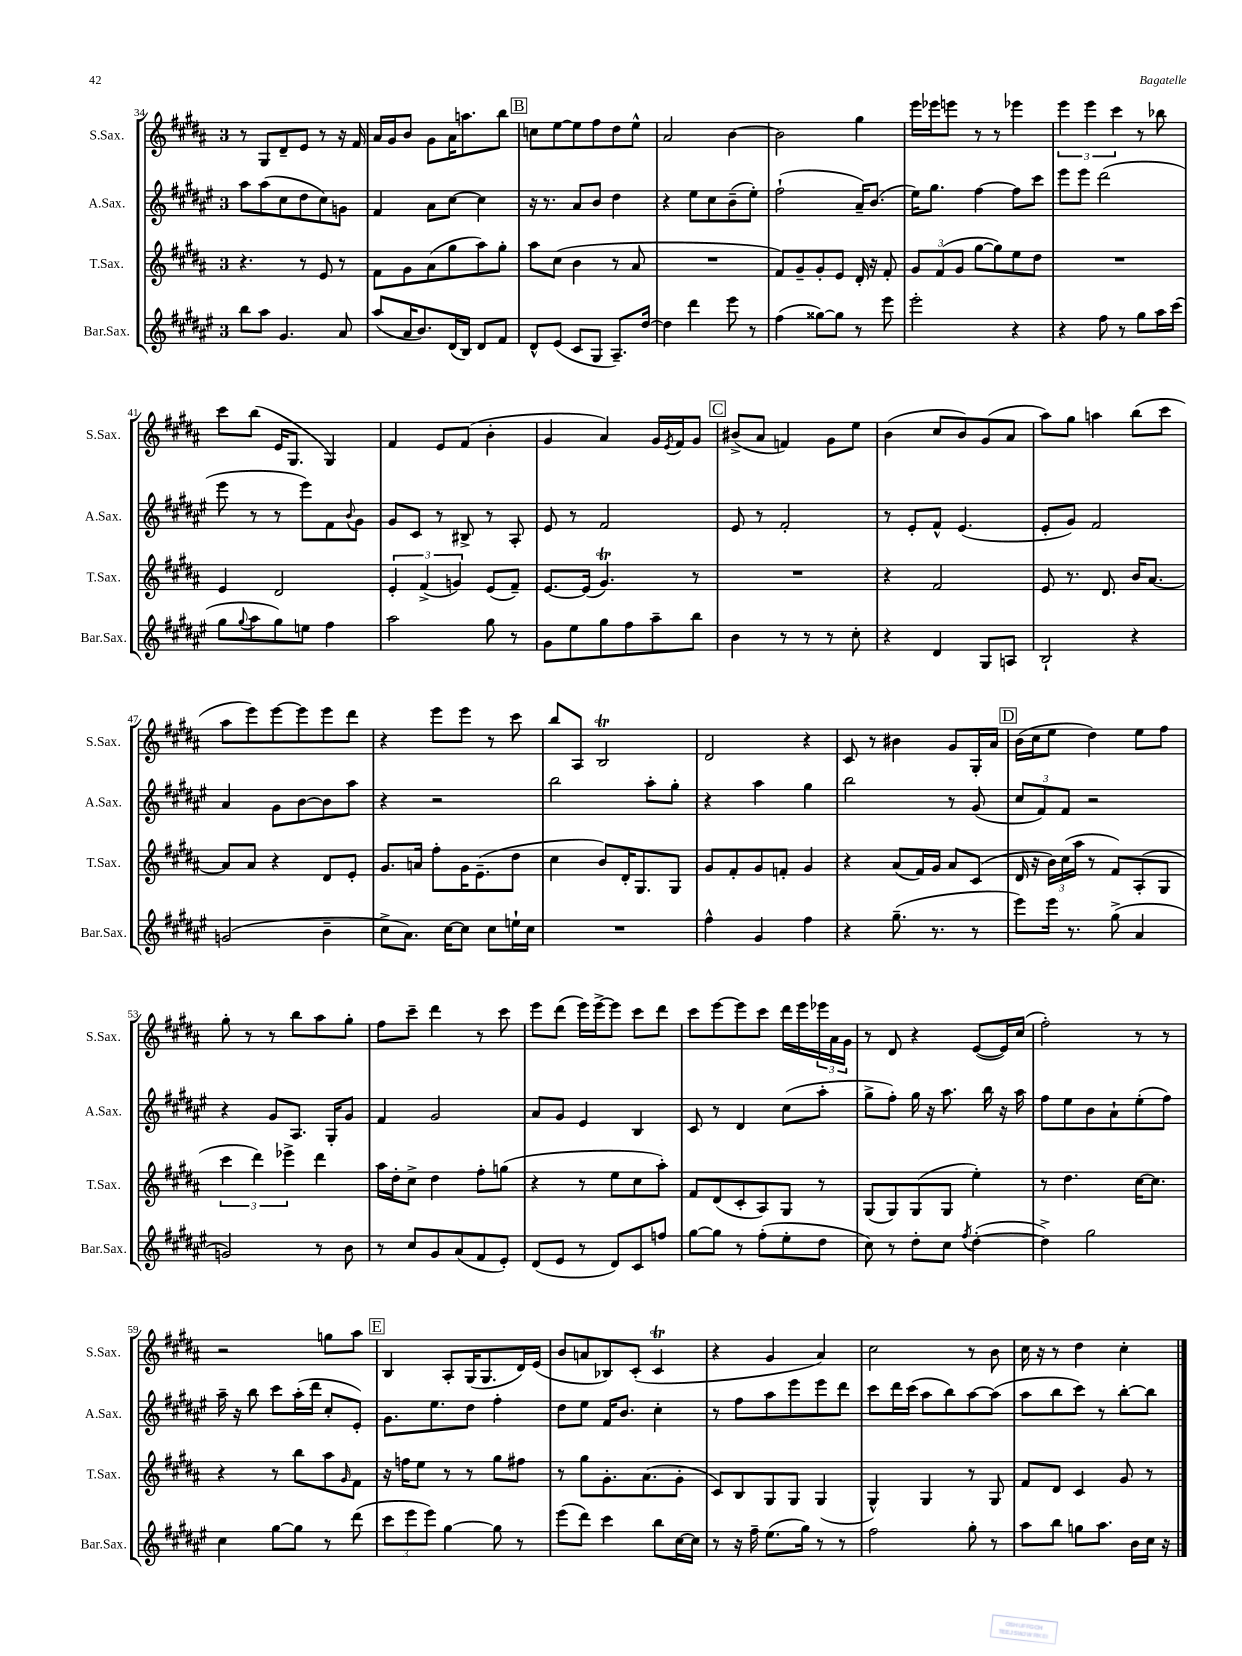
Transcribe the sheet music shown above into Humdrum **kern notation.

**kern	**kern	**kern	**kern
*part4	*part3	*part2	*part1
*staff4	*staff3	*staff2	*staff1
*I"Bar.Sax.	*I"T.Sax.	*I"A.Sax.	*I"S.Sax.
*I'Bar.Sax.	*I'T.Sax.	*I'A.Sax.	*I'S.Sax.
*clefG2	*clefG2	*clefG2	*clefG2
*k[f#c#g#d#a#e#]	*k[f#c#g#d#a#]	*k[f#c#g#d#a#e#]	*k[f#c#g#d#a#]
*M3/4	*M3/4	*M3/4	*M3/4
=34	=34	=34	=34
8bb\L	4.r	8aa#\L	8r
8aa#\J	.	(8aa#\	8G#/L
4.g#/	.	8cc#\	8d#~/
.	8r	8dd#\	8e/J
.	8e/	8cc#\)	8r
8a#/	8r	8gn\J	16r
.	.	.	16f#/
=35	=35	=35	=35
(8aa#/L	8f#\L	4f#/	16a#/LL
.	.	.	16g#/J
16a#/K	8g#\	.	8b/J
8.b/)	.	.	.
.	(8a#\	8a#\L	8g#\L
(16d#/L	8gg#\	[8cc#\J	16a#\K
16B/JJ)	.	.	8.aan\
8d#/L	8aa#\)	4cc#\]	.
8f#/J	8gg#'\J	.	8bb\J
!!LO:REH:place=s1:t=B
=36	=36	=36	=36
8d#^^/L	8aa#\L	16r	8ccn\L
.	.	8.r	.
(8e#/J	(8cc#\J	.	[8ee\
8c#/L	4b\	8a#/L	8ee\]
8G#/J	.	8b/J	8ff#\
8.A#~/L)	8r	4dd#\	8dd#\
.	8a#/	.	8ee^^\J
[16dd#/Jk	.	.	.
=37	=37	=37	=37
4dd#\]	2.r	4r	2a#/
4ddd#\	.	8ee#\L	.
.	.	8cc#\	.
8eee#\	.	(8b~\	[4b\
8r	.	8ee#'\J)	.
=38	=38	=38	=38
(4ff#\	8f#/L)	(2ff#`\	2b\]
.	8g#~/	.	.
[8gg##X\L)	8g#'/	.	.
8gg##\J]	8e/J	.	.
8r	16d#'/	16a#~/KL)	4gg#\
.	16r	(8.b/J	.
8eee#\	8f#'/	.	.
=39	=39	=39	=39
2eee#'\	12g#/L	16ee#\KL)	16eee\LL
.	.	8.gg#\J	16eee-X\J
.	(12f#/	.	.
.	.	.	8eeen\J
.	12g#/J	.	.
.	[8gg#\L	[4ff#\	8r
.	8gg#\])	.	8r
4r	8ee\	8ff#\L]	4eee-X\
.	8dd#\J	8ccc#\J	.
=40	=40	=40	=40
4r	2.r	8eee#\L	6eee\
.	.	8eee#\J	.
.	.	.	6eee\
8ff#\	.	(2ddd#\	.
.	.	.	6ccc#\
8r	.	.	.
8gg#\L	.	.	8r
16aa#\L	.	.	8bb-X\
(16ccc#\JJ	.	.	.
!!LO:LB:g=z
=41	=41	=41	=41
8gg#\L	4e/	8eee#\	8ccc#\L
8qqgg#/	.	.	.
8aa#\	.	8r	(8bb\J
8gg#\)	2d#/	8r	16e/KL
.	.	.	8.G#/J
8een\J	.	8eee#\L)	.
4ff#\	.	8f#\	4G#/)
.	.	8qqb/	.
.	.	8g#\J	.
=42	=42	=42	=42
2aa#\	6e'/	8g#/L	4f#/
.	.	8c#/J	.
.	(6f#^/	.	.
.	.	8r	8e/L
.	6gn/)	.	.
.	.	8B#X^/	(8f#/J
8gg#\	(8e/L	8r	4b'\
8r	8f#~/J)	8A#'/	.
=43	=43	=43	=43
8g#\L	[8.e/L	8e#/	4g#/
8ee#\	.	8r	.
.	(16e/Jk]	.	.
8gg#\	4.g#T/)	2f#/	4a#/)
8ff#\	.	.	.
8aa#~\	.	.	16g#/LL
.	.	.	8qe/
.	.	.	16f#/J
8bb\J	8r	.	8g#/J
!!LO:REH:place=s1:t=C
=44	=44	=44	=44
4b\	2.r	8e#/	(8b#X^/L
.	.	8r	8a#/J
8r	.	2f#'/	4fn/)
8r	.	.	.
8r	.	.	8g#\L
8cc#'\	.	.	8ee\J
=45	=45	=45	=45
4r	4r	8r	(4b\
.	.	8e#'/L	.
4d#/	2f#/	8f#^^/J	8cc#/L
.	.	(4.e#/	8b/)
8G#/L	.	.	(8g#/
8An/J	.	.	8a#/J
=46	=46	=46	=46
2B`/	8e/	8e#'/L	8aa#\L)
.	8.r	8g#/J)	8gg#\J
.	.	2f#/	4aan\
.	8.d#/	.	.
4r	16b/KL	.	(8bb\L
.	[8.a#/J	.	.
.	.	.	8ccc#\J
!!LO:LB:g=z
=47	=47	=47	=47
(2gn/	8a#/L]	4a#/	8aa#\L
.	8a#/J	.	8eee\)
.	4r	8g#\L	[8eee\
.	.	[8b\	8eee\]
4b~\	8d#/L	8b\]	8eee\
.	8e'/J	8aa#\J	8ddd#\J
=48	=48	=48	=48
8cc#^\L	8.g#/L	4r	4r
8.a#\J)	.	.	.
.	16an/Jk	.	.
.	8ff#'\L	2r	8eee\L
[16cc#\KL	.	.	.
8cc#\J]	16g#\K	.	8eee\J
.	(8.e~\	.	.
8cc#\L	.	.	8r
16een`\L	8dd#\J	.	8ccc#\
16cc#\JJ	.	.	.
=49	=49	=49	=49
2.r	4cc#\	2bb\	8bb/L
.	.	.	8A#/J
.	8b/L)	.	2BT/
.	16d#'/K	.	.
.	8.G#/	.	.
.	.	8aa#'\L	.
.	8G#/J	8gg#'\J	.
=50	=50	=50	=50
4ff#^^\	8g#/L	4r	2d#/
.	8f#'/	.	.
4g#/	8g#/	4aa#\	.
.	8fn'/J	.	.
4ff#\	4g#/	4gg#\	4r
=51	=51	=51	=51
4r	4r	2bb\	8c#/
.	.	.	8r
(8.gg#~\	(8a#/L	.	4b#X\
.	16f#/L)	.	.
8.r	16g#/JJ	.	.
.	8a#/L	8r	8g#/L
8r	(8c#/J	(8g#/	16G#'/L
.	.	.	16a#/JJ
!!LO:REH:place=s1:t=D
=52	=52	=52	=52
8eee#\L)	16d#/	12cc#/L	(16b\LL
.	16r	.	16cc#\J
.	.	12f#/)	.
16eee#\Jk	24b\LL)	.	8ee\J
.	(24cc#\	12f#/J	.
8.r	.	.	.
.	24aa#\JJ	.	.
.	8r	2r	4dd#\)
(8gg#^\	8f#/L)	.	.
4a#/	(8A#'/	.	8ee\L
.	8G#/J	.	8ff#\J
!!LO:LB:g=z
=53	=53	=53	=53
2gn/)	6ccc#\	4r	8gg#'\
.	.	.	8r
.	6ddd#\)	.	.
.	.	8g#/L	8r
.	6eee-X^\	.	.
.	.	8.A#/J	8bb\L
8r	4ddd#\	.	8aa#\
.	.	16G#'/KL	.
8b\	.	8g#/J	8gg#'\J
=54	=54	=54	=54
8r	16aa#\LL	4f#/	8ff#\L
.	16dd#'\J	.	.
8cc#/L	8cc#^\J	.	8ccc#~\J
8g#/	4dd#\	2g#/	4ddd#\
(8a#/	.	.	.
8f#/	8ff#'\L	.	8r
8e#'/J)	(8ggn\J	.	8ccc#\
=55	=55	=55	=55
(8d#/L	4r	8a#/L	8eee\L
8e#/J	.	8g#/J	(8ddd#\J
8r	8r	4e#/	16eee\LL)
.	.	.	[16eee^\J
8d#/L)	8ee\L	.	8eee\J]
8c#/	8cc#\	4B/	8ccc#\L
8ffn/J	8aa#'\J)	.	8ddd#\J
=56	=56	=56	=56
[8gg#\L	8f#/L	8c#/	8ccc#\L
8gg#\J]	(8d#/	8r	[8eee\
8r	8c#'/	4d#/	8eee\]
(8ff#'\L	8A#/)	.	8ccc#\J
8ee#'\	8G#/J	(8cc#\L	16ddd#\LL
.	.	.	16eee\
8dd#\J	8r	8aa#'\J	24eee-X\
.	.	.	24a#\
.	.	.	24g#\JJ
=57	=57	=57	=57
8cc#\)	(8G#/L	8gg#^\L	8r
8r	8G#/)	8ff#'\J)	8d#/
8dd#'\L	(8G#/	16gg#\	4r
.	.	16r	.
8cc#\J	8G#/J	8.aa#\	.
8qff#/	.	.	.
([4dd#'\	4ee'\)	.	([8e/L
.	.	16bb\	.
.	.	16r	16e/L])
.	.	16aa#\	(16cc#/JJ
=58	=58	=58	=58
4dd#^\])	8r	8ff#\L	2ff#'\)
.	4.dd#\	8ee#\	.
2gg#\	.	8b\	.
.	.	8a#`\	.
.	[16cc#\KL	(8ee#'\	8r
.	8.cc#\J]	.	.
.	.	8ff#\J)	8r
!!LO:LB:g=z
=59	=59	=59	=59
4cc#\	4r	16aa#~\	2r
.	.	16r	.
.	.	8bb\	.
[8gg#\L	8r	8ccc#\L	.
8gg#\J]	8bb\L	(16aa#'\L	.
.	.	16ddd#\JJ	.
8r	8aa#\	8cc#'/L	8ggn\L
.	16qqg#/	.	.
(8ddd#\	8f#\J	8e#'/J)	8aa#\J
!!LO:REH:place=s1:t=E
=60	=60	=60	=60
12ccc#\L	16r	8.g#\L	4B/
.	16ffn\KL	.	.
12eee#\	.	.	.
.	8ee\J	.	.
12eee#\J)	.	.	.
.	.	8.ee#\	.
[4gg#\	8r	.	8A#'/L
.	8r	8dd#\J	(16G#/K
.	.	.	8.G#/
8gg#\]	8gg#\L	4ff#'\	.
8r	8ff#X\J	.	16d#/L)
.	.	.	(16e/JJ
=61	=61	=61	=61
(8eee#\L	8r	8dd#\L	8b/L
8ddd#\J)	8gg#\L	8ee#\J	8an/
4ccc#\	8.g#'\	16f#/KL	8B-X/)
.	.	8.b/J	.
.	.	.	(8c#'/J
.	(8.a#\	.	.
8bb\L	.	4cc#'\	4c#T/
[16cc#\L	8g#'\J	.	.
16cc#\JJ]	.	.	.
=62	=62	=62	=62
8r	8c#/L)	8r	4r
16r	8B/	8ff#\L	.
16ff#~\	.	.	.
(8.ee#\L	8G#/	8aa#\	4g#/
.	8G#/J	8eee#\	.
16gg#\Jk)	.	.	.
8r	(4G#/	8eee#\	4a#/)
8r	.	8ddd#\J	.
=63	=63	=63	=63
2ff#\	4G#^^/)	8ccc#\L	2cc#\
.	.	16ddd#\L	.
.	.	(16ccc#\JJ	.
.	4G#/	8aa#\L	.
.	.	8bb\)	.
8gg#'\	8r	[8aa#\	8r
8r	8G#/	(8aa#\J]	8b\
=64	=64	=64	=64
8aa#\L	8f#/L	8aa#\L	16cc#\
.	.	.	16r
8bb\J	8d#/J	8bb\	8r
8ggn\L	4c#/	8ccc#\J)	4dd#\
8.aa#\J	.	8r	.
.	8g#/	[8bb'\L	4cc#'\
16b\LL	.	.	.
16cc#\JJ	8r	8bb\J]	.
16r	.	.	.
==	==	==	==
*-	*-	*-	*-
